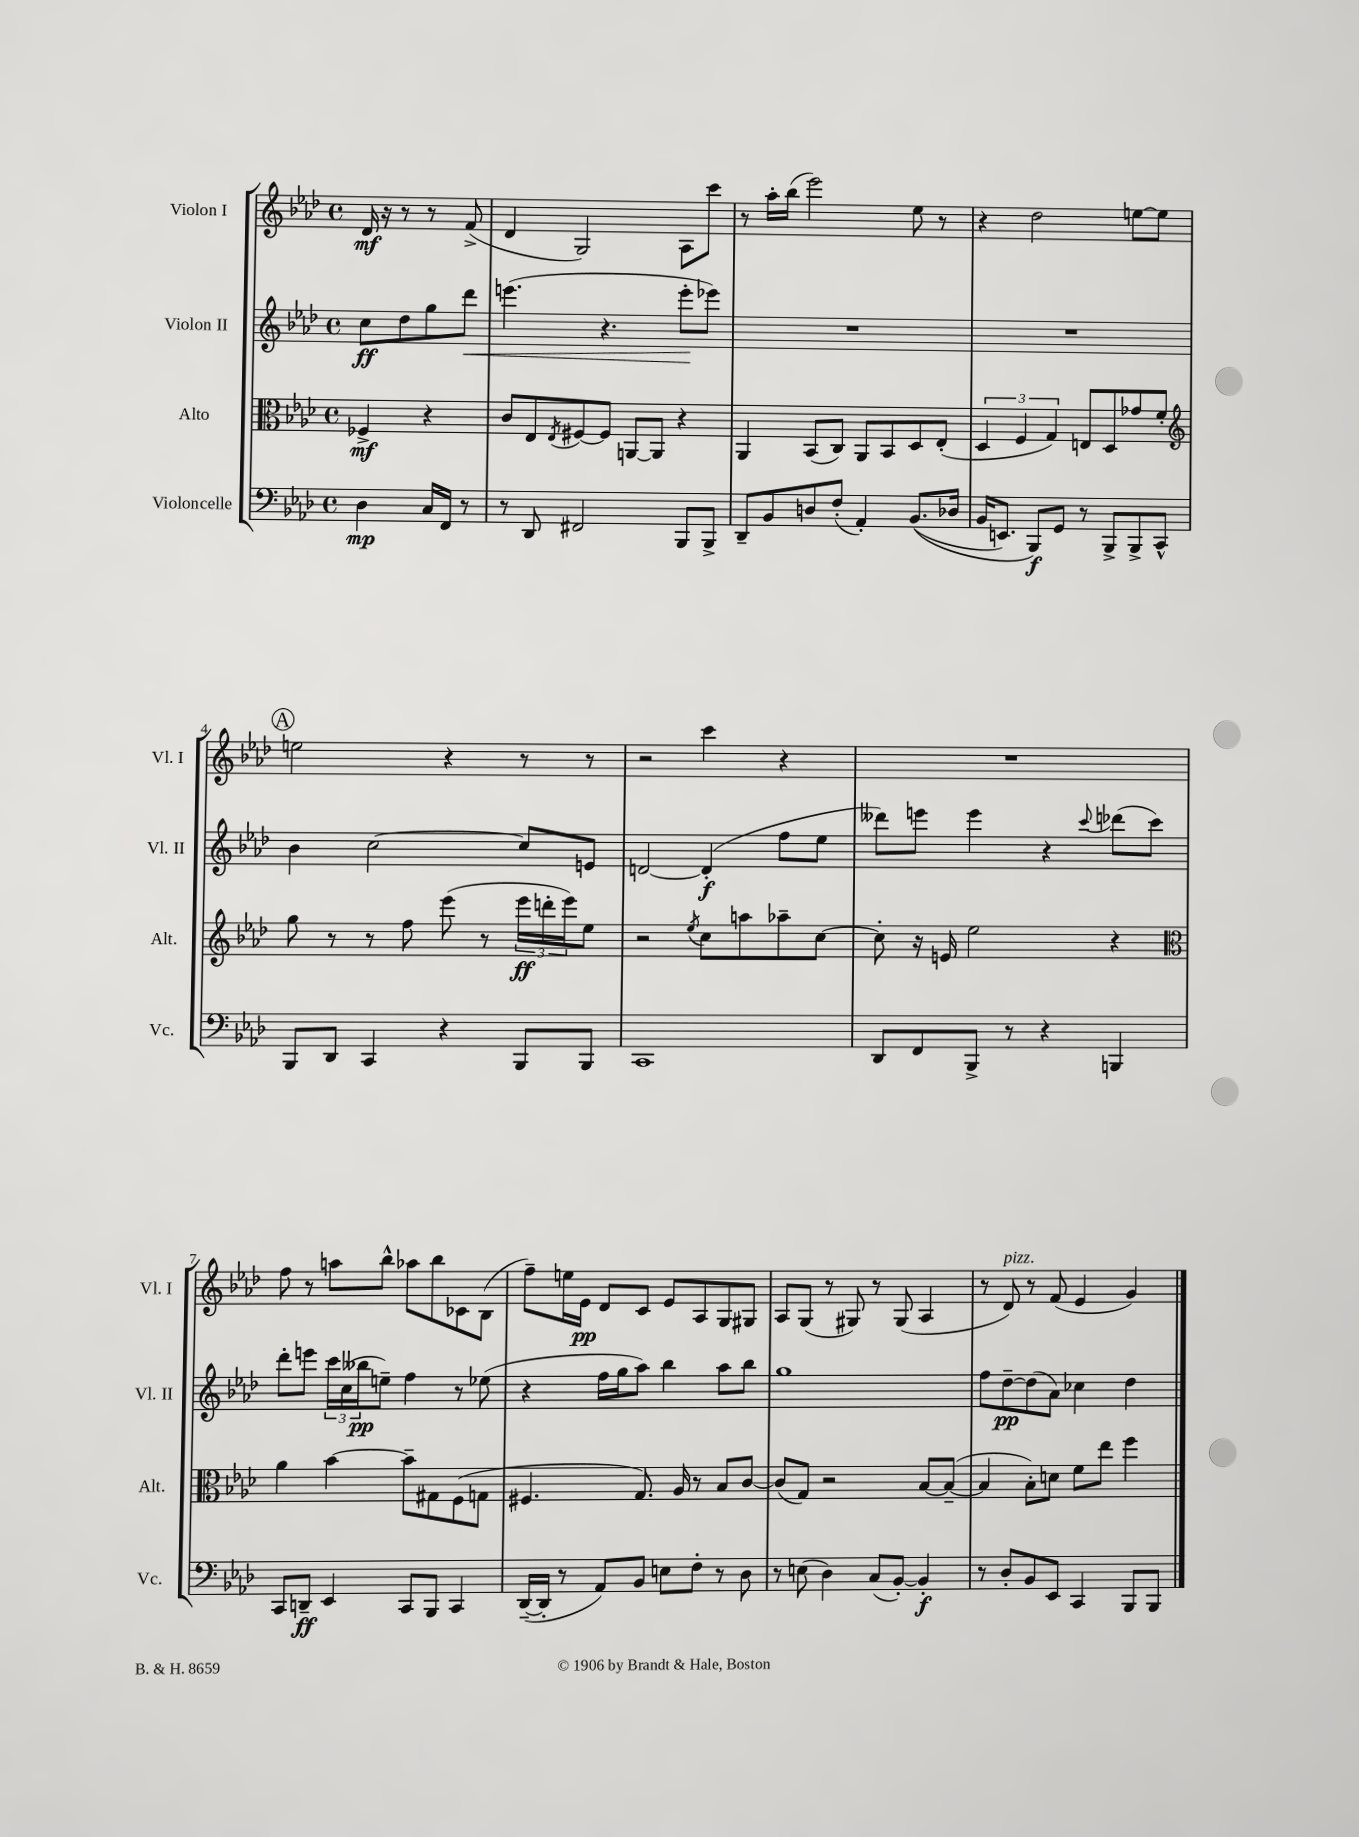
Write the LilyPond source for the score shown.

<<
\new StaffGroup <<
\new Staff = "s0" \with { instrumentName = "Violon I" shortInstrumentName = "Vl. I" } {
    \clef treble \key aes \major \defaultTimeSignature \time 4/4 \partial 2
    des'16\mf r16 r8 r8 f'8->( |
    des'4 g2) aes8 c'''8 |
    r8 aes''16-. bes''16( ees'''2) ees''8 r8 |
    r4 des''2 e''8~ e''8 |
    \mark \markup { \circle "A" } e''2 r4 r8 r8 |
    r2 c'''4 r4 |
    R1 |
    f''8 r8 a''8 bes''8-^ aes''8 bes''8 ces'8 bes8( |
    f''8--) e''16 ees'16\pp des'8 c'8 ees'8 aes8 g8 gis8 |
    aes8 g8( r8 gis8) r8 gis8( aes4 |
    r8 des'8^\markup { \italic "pizz." }) r8 f'8( ees'4 g'4) \bar "|." |
}
\new Staff = "s1" \with { instrumentName = "Violon II" shortInstrumentName = "Vl. II" } {
    \clef treble \key aes \major \defaultTimeSignature \time 4/4 \partial 2
    c''8\ff des''8 g''8 des'''8\< |
    e'''4.( r4. e'''8-.\! ees'''8) |
    R1 |
    R1 |
    \mark \markup { \circle "A" } bes'4 c''2~ c''8 e'8 |
    d'2~ d'4-.\f( f''8 ees''8 |
    deses'''8) e'''8 e'''4 r4 \appoggiatura { c'''8 } des'''8( c'''8) |
    des'''8-. e'''8 \tuplet 3/2 { c'''16 c''16( beses''16\pp } e''8--) f''4 r8 ees''8( |
    r4 f''16 g''16 aes''8) bes''4 aes''8 bes''8 |
    g''1 |
    f''8 des''8~--\pp des''8( aes'8) ces''4 des''4 \bar "|." |
}
\new Staff = "s2" \with { instrumentName = "Alto" shortInstrumentName = "Alt." } {
    \clef alto \key aes \major \defaultTimeSignature \time 4/4 \partial 2
    fes4->\mf r4 |
    c'8 ees8 \acciaccatura { ees8 } fis8~ fis8 a,8~ a,8 r4 |
    aes,4 bes,8( c8) aes,8 bes,8 des8 ees8-.( |
    \tuplet 3/2 { des4 f4 g4) } e8 des8 ges'8 f'8-. |
    \mark \markup { \circle "A" } \clef treble g''8 r8 r8 f''8 ees'''8( r8 \tuplet 3/2 { ees'''16\ff d'''16-. ees'''16) } ees''8 |
    r2 \acciaccatura { ees''8 } c''8 a''8 aes''8-- c''8~ |
    c''8-. r16 e'16 ees''2 r4 |
    \clef alto aes'4 bes'4~ bes'8-- gis8 f8( g8 |
    fis4. g8.) aes16 r8 bes8 c'8~ |
    c'8( g8) r2 bes8~ bes8~--( |
    bes4 bes8-.) d'8 f'8 ees''8 f''4 \bar "|." |
}
\new Staff = "s3" \with { instrumentName = "Violoncelle" shortInstrumentName = "Vc." } {
    \clef bass \key aes \major \defaultTimeSignature \time 4/4 \partial 2
    des4\mp c16 f,16 r8 |
    r8 des,8 fis,2 bes,,8 bes,,8-> |
    des,8-- bes,8 d8 f8-.( aes,4-.) bes,8.(\( des16 |
    bes,16 e,8.) bes,,8\f\) g,8 r8 bes,,8-> bes,,8-> c,8-^ |
    \mark \markup { \circle "A" } bes,,8 des,8 c,4 r4 bes,,8 bes,,8 |
    c,1 |
    des,8 f,8 bes,,8-> r8 r4 b,,4 |
    c,8 d,8--\ff ees,4 c,8 bes,,8 c,4 |
    des,16~--( des,16-. r8 aes,8) bes,8 e8 f8-. r8 des8 |
    r8 e8( des4) c8( bes,8~-.) bes,4-.\f |
    r8 des8-. bes,8 ees,8 c,4 bes,,8 bes,,8 \bar "|." |
}
>>
>>
